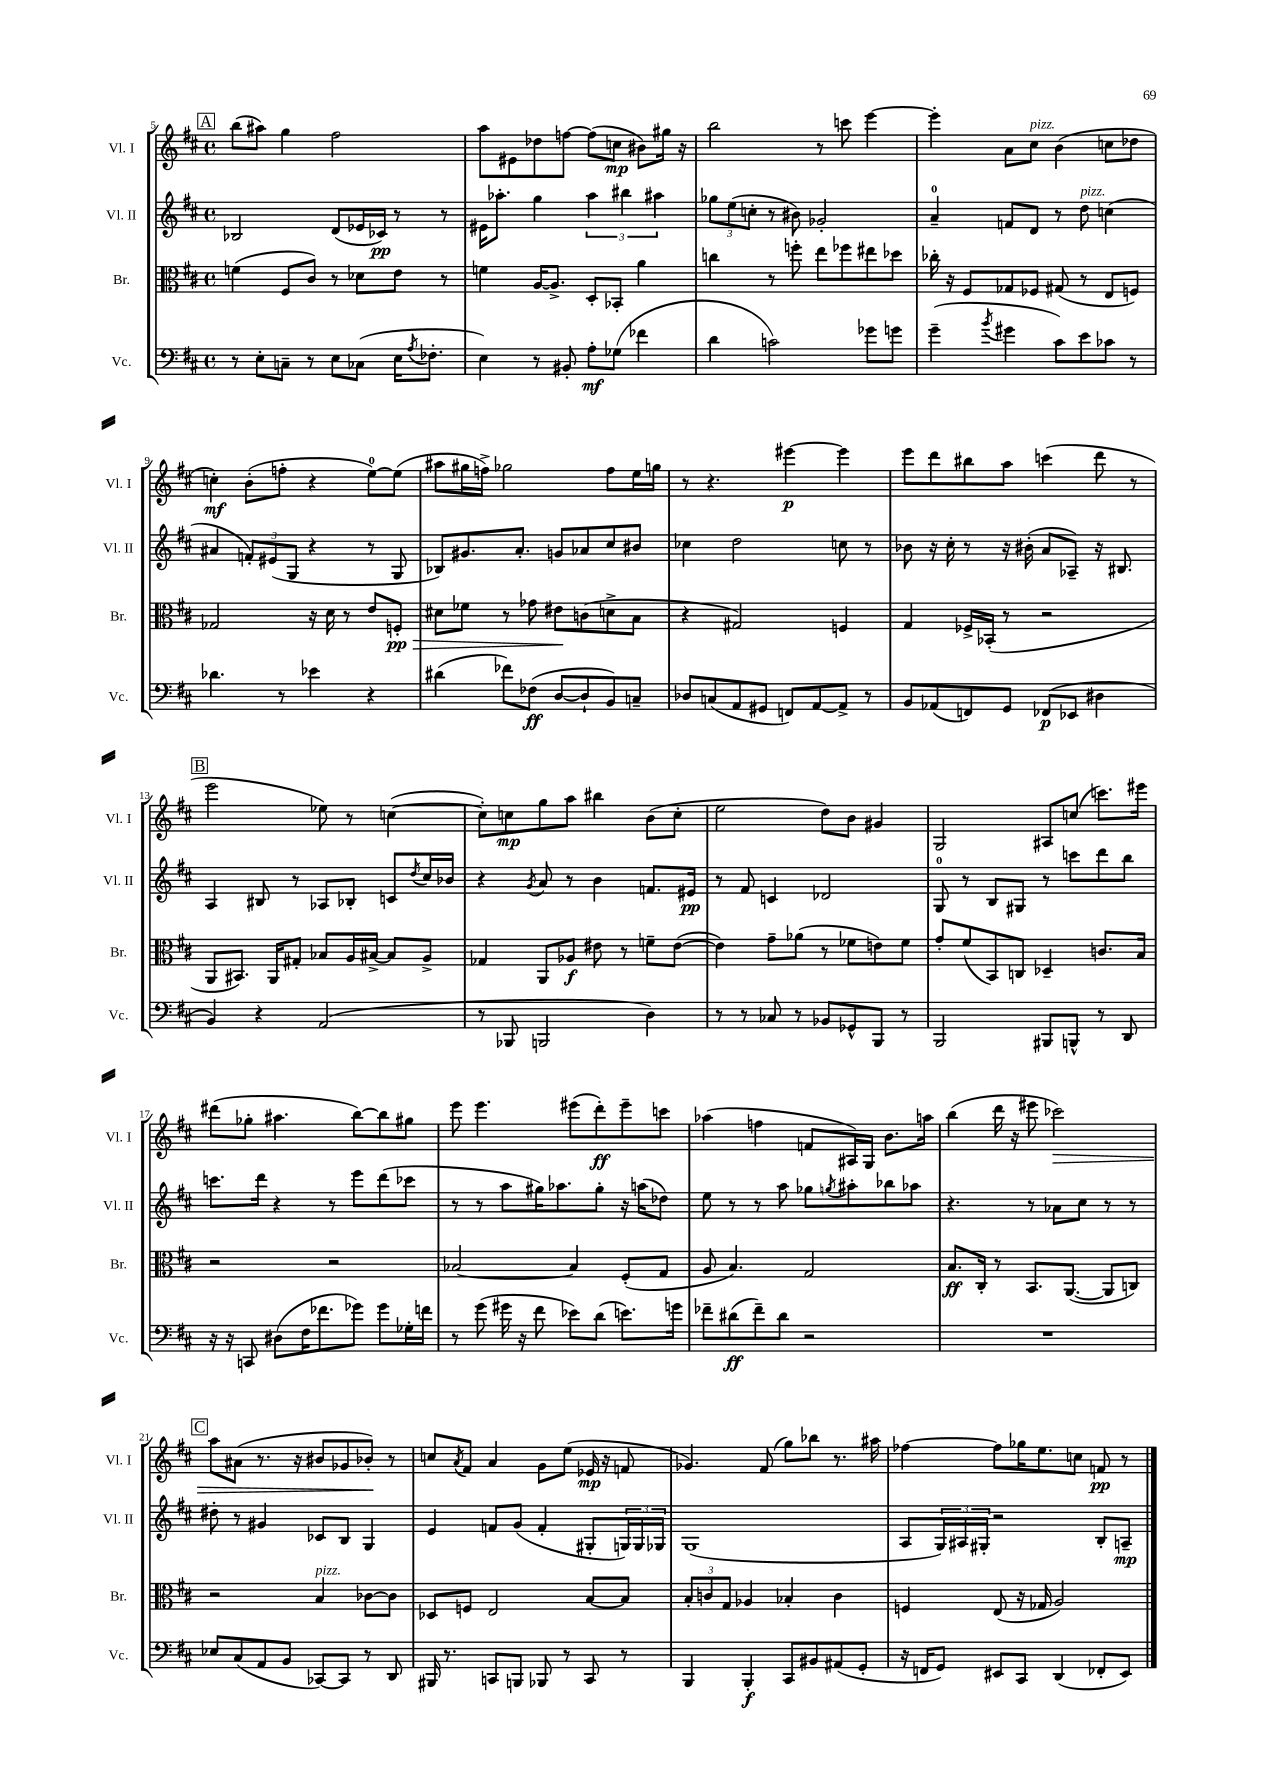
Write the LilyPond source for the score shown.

<<
\new StaffGroup <<
\new Staff = "s0" \with { instrumentName = "Vl. I" shortInstrumentName = "Vl. I" } {
    \clef treble \key d \major \defaultTimeSignature \time 4/4
    \mark \markup { \box "A" } b''8( ais''8) g''4 fis''2 |
    a''8 eis'8 des''8 f''8~ f''8( c''8\mp bis'8) gis''16 r16 |
    b''2 r8 c'''8 e'''4~ |
    e'''4-. a'8 cis''8^\markup { \italic "pizz." } b'4( c''8 des''8 |
    c''4-.\mf) b'8-.( f''8-. r4 e''8-0~) e''8( |
    ais''8 gis''16 f''16->) ges''2 f''8 e''16 g''16 |
    r8 r4. eis'''4~\p eis'''4 |
    e'''8 d'''8 bis''8 a''8 c'''4( d'''8 r8 |
    \mark \markup { \box "B" } e'''2 ees''8) r8 c''4~( |
    c''8-.) c''8\mp g''8 a''8 bis''4 b'8( c''8-. |
    e''2 d''8) b'8 gis'4 |
    g2 ais8 c''8( c'''8.) eis'''16 |
    dis'''8( ges''8-. ais''4. b''8~) b''8 gis''8 |
    e'''8 e'''4. eis'''8( d'''8-.\ff) eis'''8-- c'''8 |
    aes''4( f''4 f'8 ais16) g16 b'8. a''16 |
    b''4( d'''16 r16 eis'''8 ces'''2\>) |
    \mark \markup { \box "C" } a''8 ais'8( r8. r16 bis'8 ges'8 bes'8-.\!) r8 |
    c''8 \acciaccatura { a'8 } fis'8 a'4 g'8 e''8( ees'16\mp r16 f'8 |
    ges'4.) fis'8( g''8) bes''8 r8. ais''16 |
    fes''4~ fes''8 ges''16 e''8. c''8 f'8\pp r8 \bar "|." |
}
\new Staff = "s1" \with { instrumentName = "Vl. II" shortInstrumentName = "Vl. II" } {
    \clef treble \key d \major \defaultTimeSignature \time 4/4
    \mark \markup { \box "A" } bes2 d'8( ees'16 ces'16\pp) r8 r8 |
    eis'16 aes''8.-. g''4 \tuplet 3/2 { aes''4 bis''4 ais''4 } |
    \tuplet 3/2 { ges''8 e''8( c''8-. } r8 bis'8) ges'2-. |
    a'4-0-- f'8 d'8 r8 d''8^\markup { \italic "pizz." } c''4( |
    ais'4 \tuplet 3/2 { f'8-.) eis'8( g8 } r4 r8 g8 |
    bes8) gis'8. a'8.-. g'8 aes'8 cis''8 bis'8 |
    ces''4 d''2 c''8 r8 |
    bes'8 r16 cis''16-. r8 r16 bis'16-.( a'8 aes8--) r16 bis8. |
    \mark \markup { \box "B" } a4 bis8 r8 aes8 bes8-. c'8 \acciaccatura { d''8 } cis''16 bes'16 |
    r4 \acciaccatura { g'8 } a'8 r8 b'4 f'8. eis'16\pp |
    r8 fis'8 c'4 des'2 |
    g8-0 r8 b8 gis8 r8 c'''8 d'''8 b''8 |
    c'''8. d'''16 r4 r8 e'''8 d'''8( ces'''8 |
    r8 r8 a''8 gis''16) aes''8. gis''8-. r16 a''16( des''8) |
    e''8 r8 r8 a''8 ges''8 \acciaccatura { g''8 } ais''8-. bes''8 aes''8 |
    r4. r8 aes'8 cis''8 r8 r8 |
    \mark \markup { \box "C" } dis''8-. r8 gis'4 ces'8 b8 g4 |
    e'4 f'8 g'8( f'4-. gis8-. \tuplet 3/2 { g16) g16 ges16 } |
    g1( |
    a8 \tuplet 3/2 { g16) ais16 gis16-. } r2 b8-. a8--\mp \bar "|." |
}
\new Staff = "s2" \with { instrumentName = "Br." shortInstrumentName = "Br." } {
    \clef alto \key d \major \defaultTimeSignature \time 4/4
    \mark \markup { \box "A" } f'4( fis8 cis'8) r8 des'8 e'8 r8 |
    f'4 a16~ a8.-> d8-. bes,8-. a'4 |
    c''4 r8 f''8-. e''8 fes''8 eis''8 des''8 |
    ces''16-. r16 fis8 ges8 fes8 gis8( r8 e8 f8) |
    ges2 r16 d'16 r8 e'8 f8-.\pp\> |
    dis'8 fes'8 r8 ges'8 eis'8\! c'8( d'8-> b8 |
    r4 gis2) f4 |
    g4 fes16-> bes,16-.( r8 r2 |
    \mark \markup { \box "B" } a,8 bis,8.) a,16 gis8-. bes8 a16 bis16~-> bis8 a8-> |
    ges4 a,8 aes8\f eis'8 r8 f'8-- eis'8~( |
    eis'4) g'8-- aes'8( r8 fes'8 e'8) fes'8 |
    g'8-. fis'8( b,8) c8 des4-- c'8. b16 |
    r2 r2 |
    bes2~ bes4 fis8-.( g8 |
    a8 b4.) g2 |
    b8.\ff cis16-. r8 b,8. a,8.~( a,8 c8) |
    \mark \markup { \box "C" } r2 b4^\markup { \italic "pizz." } ces'8~ ces'8 |
    des8 f8 e2 b8~ b8 |
    \tuplet 3/2 { b8-. c'8 g8 } aes4 bes4-. c'4 |
    f4 e8( r16 ges16 a2) \bar "|." |
}
\new Staff = "s3" \with { instrumentName = "Vc." shortInstrumentName = "Vc." } {
    \clef bass \key d \major \defaultTimeSignature \time 4/4
    \mark \markup { \box "A" } r8 e8-. c8-- r8 e8 ces8( e16 \acciaccatura { a8 } fes8.-. |
    e4) r8 bis,8-. a8-.\mf ges8( fes'4 |
    d'4 c'2) ges'8 g'8 |
    g'4--( \acciaccatura { b'8 } gis'4 cis'8) e'8 ces'8 r8 |
    des'4. r8 ees'4 r4 |
    dis'4( fes'8) fes8\ff( d8~ d8-! b,8) c8-- |
    des8 c8( a,8 gis,8 f,8) a,8~ a,8-> r8 |
    b,8 aes,8( f,8) g,8 fes,8\p( ees,8 dis4 |
    \mark \markup { \box "B" } b,4) r4 a,2( |
    r8 bes,,8 b,,2 d4) |
    r8 r8 ces8 r8 bes,8 ges,8-^ b,,8 r8 |
    b,,2 bis,,8 b,,8-^ r8 d,8 |
    r16 r16 c,8 dis8( fis16 fes'8. ges'8) ges'8 ges16-. f'16 |
    r8 g'8( gis'16 r16 fis'8 ees'8) d'8( e'8.) g'16 |
    fes'8-- dis'8\ff( fes'8--) dis'8 r2 |
    R1 |
    \mark \markup { \box "C" } ees8 cis8( a,8 b,8 ces,8~) ces,8 r8 d,8 |
    bis,,16 r8. c,8 b,,8 bes,,8 r8 c,8 r8 |
    b,,4 b,,4-.\f cis,8 bis,8 ais,8( g,8-. |
    r16 f,16 g,8) eis,8 cis,8 d,4( fes,8-. eis,8) \bar "|." |
}
>>
>>
\layout { \context { \Score currentBarNumber = #5 } }
